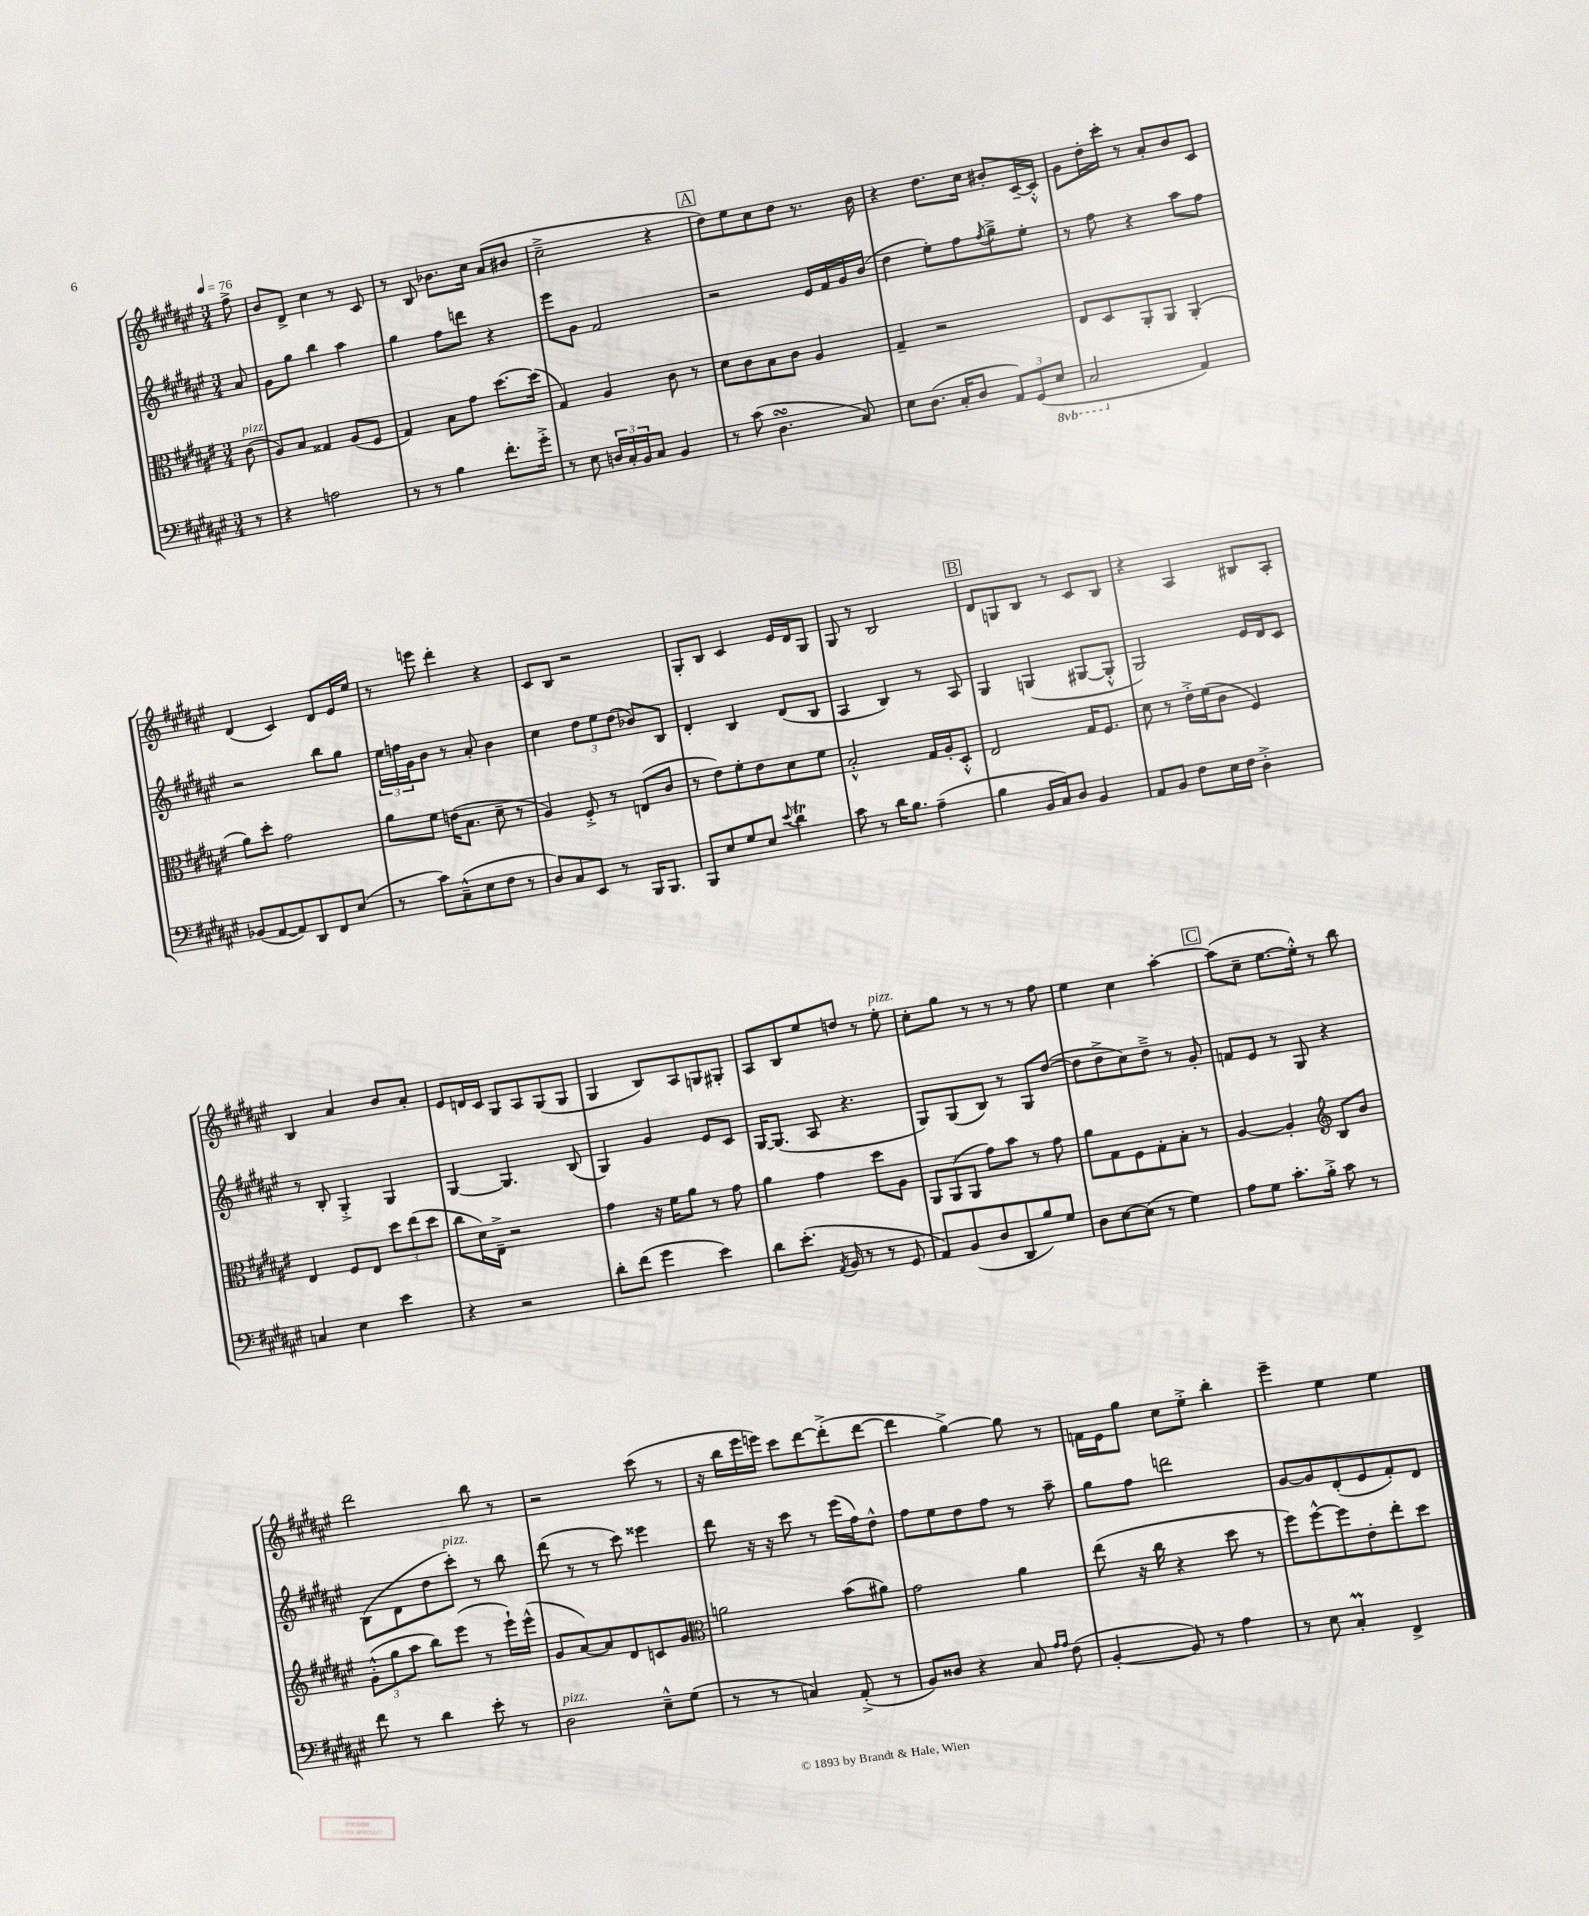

**kern	**kern	**kern	**kern
*part4	*part3	*part2	*part1
*staff4	*staff3	*staff2	*staff1
*clefF4	*clefC3	*clefG2	*clefG2
*k[f#c#g#d#a#e#]	*k[f#c#g#d#a#e#]	*k[f#c#g#d#a#e#]	*k[f#c#g#d#a#e#]
*M3/4	*M3/4	*M3/4	*M3/4
*MM76	*MM76	*MM76	*MM76
=	=	=	=
!	!LO:TX:a:i:t=pizz.	!	!
8r	(8c#\	8a#/	8ff#^\
=1	=1	=1	=1
4r	8A#/L)	8g#\L	8b/L
.	8B/J	8gg#\J	8d#^/J
2An\	4G##X/	4bb\	4cc#\
.	(8A#/L	4aa#\	8r
.	8F#/J	.	8c#/
=2	=2	=2	=2
8r	4G#/)	4gg#\	8r
8r	.	.	8B/
4B\	8B\L	8ff#\L	8.b-X\L
.	8g#\J	8dddn\J	.
.	.	.	16cc#\Jk
8.f#'\L	[8.dd#\L	4r	(8a#/L
.	.	.	8b#X/J
16g#'^\Jk	(16dd#\Jk]	.	.
=3	=3	=3	=3
8r	4G#/)	8eee#\L	2cc#~^\
8E#\	.	8g#\J	.
24Dn/LL	4A#/	2f#/	.
24C#'/	.	.	.
24BB/J	.	.	.
8C#/J	.	.	.
4BB/	8c#\	.	4r
.	8r	.	.
!!LO:REH:place=s1:t=A
=4	=4	=4	=4
8r	8d#\L	2r	8dd#\L)
(8c#\	8c#\	.	8ee#\
4.D#sSSS\	8B\	.	8cc#\
.	8c#\J	.	8dd#\J
.	4A#/	16e#/LL	8.r
.	.	16f#/	.
8C#/)	.	16g#/	.
.	.	(16b/JJ	16b\
=5	=5	=5	=5
8E#\L	4G#~/	4dd#\	4r
(8.D#\J	.	.	.
.	2r	8ee#'\L)	8.dd#\L
16C#'/KL	.	.	.
8D#/J	.	8ff#\	.
.	.	.	16cc#\Jk
.	.	8qff#/	.
12AA#/L)	.	8gg#~^\	8b#X'/L
(12GG#/	.	.	.
.	.	8ee#'\J	[16c#~/L
*8ba	*	*	*
12EE#/J	.	.	.
.	.	.	16c#'^^/JJ]
=6	=6	=6	=6
2CC#/	8E#/L	8r	8g#\L
.	8D#/	8ff#\	16dd#'\L
.	.	.	16ccc#'\JJ
.	8AA#'/	4r	8r
.	8AA#/J	.	8a#'/L
*X8ba	*	*	*
4AA#/)	(4AA#'/	8aa#\L	8b/
.	.	8ff#\J	8c#/J
!!LO:LB:g=z
=7	=7	=7	=7
(8BB-X/L	8a#\L)	2r	(4d#/
[8AA#/	8dd#'\J	.	.
8AA#/])	2g#\	.	4c#/)
8DD#/	.	.	.
8FF#/	.	8bb\L	8d#/L
(8E#/J	.	8gg#\J	16e#/L
.	.	.	16ee#/JJ
=8	=8	=8	=8
8r	8a#\L	24ee#\LL	8r
.	.	24ffn\	.
.	.	24g#\J	.
8c#\L)	8f#\J	8b\J	8eeen\
(8C#~^^\	(16en\KL	8r	4ddd#'\
.	8.B\J	.	.
8E#\	.	8a#'/	.
8F#\J	8d#~\	4b\	4r
8r	8r	.	.
=9	=9	=9	=9
8D#/L)	4A#/)	4cc#\	8c#/L
8C#/	.	.	8B/J
8EE#/J	8F#'^/	12dd#\L	2r
.	.	12ee#\	.
8r	8r	.	.
.	.	(12dd#\J	.
16BBB/KL	(8En/L	8b-X/L)	.
8.BBB/J	.	.	.
.	8c#/J	8B/J	.
=10	=10	=10	=10
8BBB/L	8r	4d#'/	8G#'/L
8E#/	8e#\L)	.	8B/J
8G#/	8f#'\	4B/	4c#/
8E#/J	8e#\	.	.
8qqe#/	.	.	.
4d#T\	8d#\	(8d#/L	16e#/LL
.	.	.	16d#/J
.	8f#\J	8B/J	8G#/J
=11	=11	=11	=11
8c#\	2B'^^/	4A#/	8G#/
8r	.	.	8r
16d#\KL	.	4B/)	2B/
8.B\J	.	.	.
(4A#~\	16G#/LL	8r	.
.	16A#'/J	.	.
.	8D#'^^/J	8A#/	.
!!LO:REH:place=s1:t=B
=12	=12	=12	=12
4B\	2E#/	4G#/	8d#/L
.	.	.	8Gn/
16BB/LL	.	(4Gn/	8B/J
16C#/J)	.	.	.
8D#/J	.	.	8r
4BB/	16G#/KL	[8G#X/L	8c#/L
.	8.F#/J	.	.
.	.	8G#'^^/J]	8B/J
=13	=13	=13	=13
8AA#/L	8d#\	2G#/)	4r
8BB/J	8r	.	.
8F#\L	16e#'^\LL	.	4A#/
.	(16f#\J	.	.
16E#\L	8c#\J	.	.
16F#\JJ	.	.	.
4D#'^\	4F#/)	16e#/LL	8B#X/L
.	.	16d#/J	.
.	.	8c#/J	8A#'/J
!!LO:LB:g=z
=14	=14	=14	=14
4Cn/	4E#/	8r	4B/
.	.	8B'/	.
4E#\	8F#/L	4G#'^/	4a#/
.	8E#/J	.	.
4e#\	12dd#\L	4G#/	8b/L
.	(12ee#\	.	.
.	.	.	8a#'/J
.	12dd#\J	.	.
=15	=15	=15	=15
4r	8cc#\L	[4G#/	8e#/L
.	16d#\L)	.	16dn/L
.	16E#~^\JJ	.	16c#/JJ
2r	2r	4.G#/]	8G#/L
.	.	.	8A#/
.	.	.	(8G#/
.	.	(8B/	8G#/J
=16	=16	=16	=16
8d#'\L	4g#\	4G#/)	4G#/
(8f#\J	.	.	.
4g#\	16r	4g#/	8B/L)
.	16f#\KL	.	.
.	8a#\J	.	8A#/
4e#\)	8r	8e#/L	8Gn/
.	8g#\	8c#/J	8G#X'/J
=17	=17	=17	=17
8d#\L	4a#\	[16G#/KL	8A#/L
.	.	(8.G#/J]	.
(8.e#'\J	.	.	8B/
.	4g#\	8A#/	8ee#/
8qAA#/	.	.	.
16BB/	.	.	.
8r	.	4.r	8ddn/J
8r	8dd#\L	.	8r
!	!	!	!LO:TX:a:i:t=pizz.
8GG#/	8A#\J	.	8ee#'\
=18	=18	=18	=18
8AA#/L)	12AA#/L	8G#/L)	8cc#'\L
.	(12AA#/	.	.
(8BB/	.	(8G#/	8gg#\J
.	12AA#/J	.	.
8D#/	8g#\L)	8B/J)	8r
8DD#/	8b\J	8r	8r
8B/)	8r	8G#/L	8r
8G#/J	8g#\	([8dd#/J	8ff#\
=19	=19	=19	=19
8D#\L	8a#\L	8dd#\L]	4ee#\
[8E#\	8G#\	8dd#^\	.
(8E#\J]	8F#\	8cc#\)	4cc#\
8r	8G#'\	8dd#~^\J	.
4G#\)	8B'\J	8r	[4aa#'\
.	8r	8g#'/	.
!!LO:REH:place=s1:t=C
=20	=20	=20	=20
8A#\L	[4A#/	8fn/L	(8aa#\L]
8G#\J	.	8e#/J	8cc#~\J
8.c#'\L	4A#'/]	8r	[8.ee#\L
.	.	8G#/	.
16B'^\Jk	.	.	16ee#'^^\Jk])
*	*clefG2	*	*
8c#\	8B/L	4r	8r
8r	8b/J	.	8bb\
!!LO:LB:g=z
=21	=21	=21	=21
8f#\	(12g#'^^\L	(8B\L	2ddd#\
.	12gg#\	.	.
8r	.	8d#\	.
.	12aa#\J	.	.
4d#\	8bb\L)	8dd#\	.
!	!	!LO:TX:a:i:t=pizz.	!
.	(8eee#\J	8ccc#'\J)	.
8e#'\	8r	8r	8bb\
8r	16eee#`\LL)	8bb\	8r
.	(16eee#^^\JJ	.	.
=22	=22	=22	=22
!LO:TX:a:i:t=pizz.	!	!	!
2D#\	8g#/L	(8ddd#\	2r
.	[8a#/)	8r	.
.	8a#/]	8r	.
.	8d#/	8ccc#\)	.
8E#~^^\L	8cn/	4eee##X\	(8ccc#\
(8G#\J	8g#/J	.	8r
=23	=23	=23	=23
*	*clefC3	*	*
8r	2an\	8ddd#\	16r
.	.	.	16bb\LL
8r	.	16r	16eee#\
.	.	16r	16eeen\JJ)
4Cn/)	.	8ccc#\	8ccc#\L
.	.	8r	[8ddd#\
(8AA#'^/	(8b\L	(16eee#\LL	(8ddd#'^\]
.	.	16ff#\J)	.
8r	8a#X\J)	8dd#^^\J	[8ddd#\J
=24	=24	=24	=24
8BB/L)	2g#\	8ff#\L	4ddd#\]
8D##X/J	.	8ee#\	.
4r	.	8dd#\	[4gg#^\)
.	.	8ff#\J	.
8C#/	4a#\	8r	8gg#\]
16qqA#/LL	.	.	.
16qqA#/JJ	.	.	.
(8F#\	.	8aa#~\	8r
=25	=25	=25	=25
[4BB'/	(8ee#\	8gg#\L	16fn\LL
.	.	.	16e#\J
.	16r	8ff#\J	8gg#\J
.	16cc#\	.	.
8BB/])	4r	2dddn\	8cc#\L
8r	.	.	8ee#'^\J
4A#\	8dd#\	.	4bb'\
.	8r	.	.
=26	=26	=26	=26
8r	8ff#\L)	[8g#/L	4eee#~\
8E#\	[8ff#^^\	8g#/]	.
4C#M'/	8ff#\]	(8d#'/	4ee#\
.	8e#'\	8e#/	.
4FF#^/	8ee#'\	8f#'/)	4ee#\
.	8dd#\J	8d#/J	.
==	==	==	==
*-	*-	*-	*-
